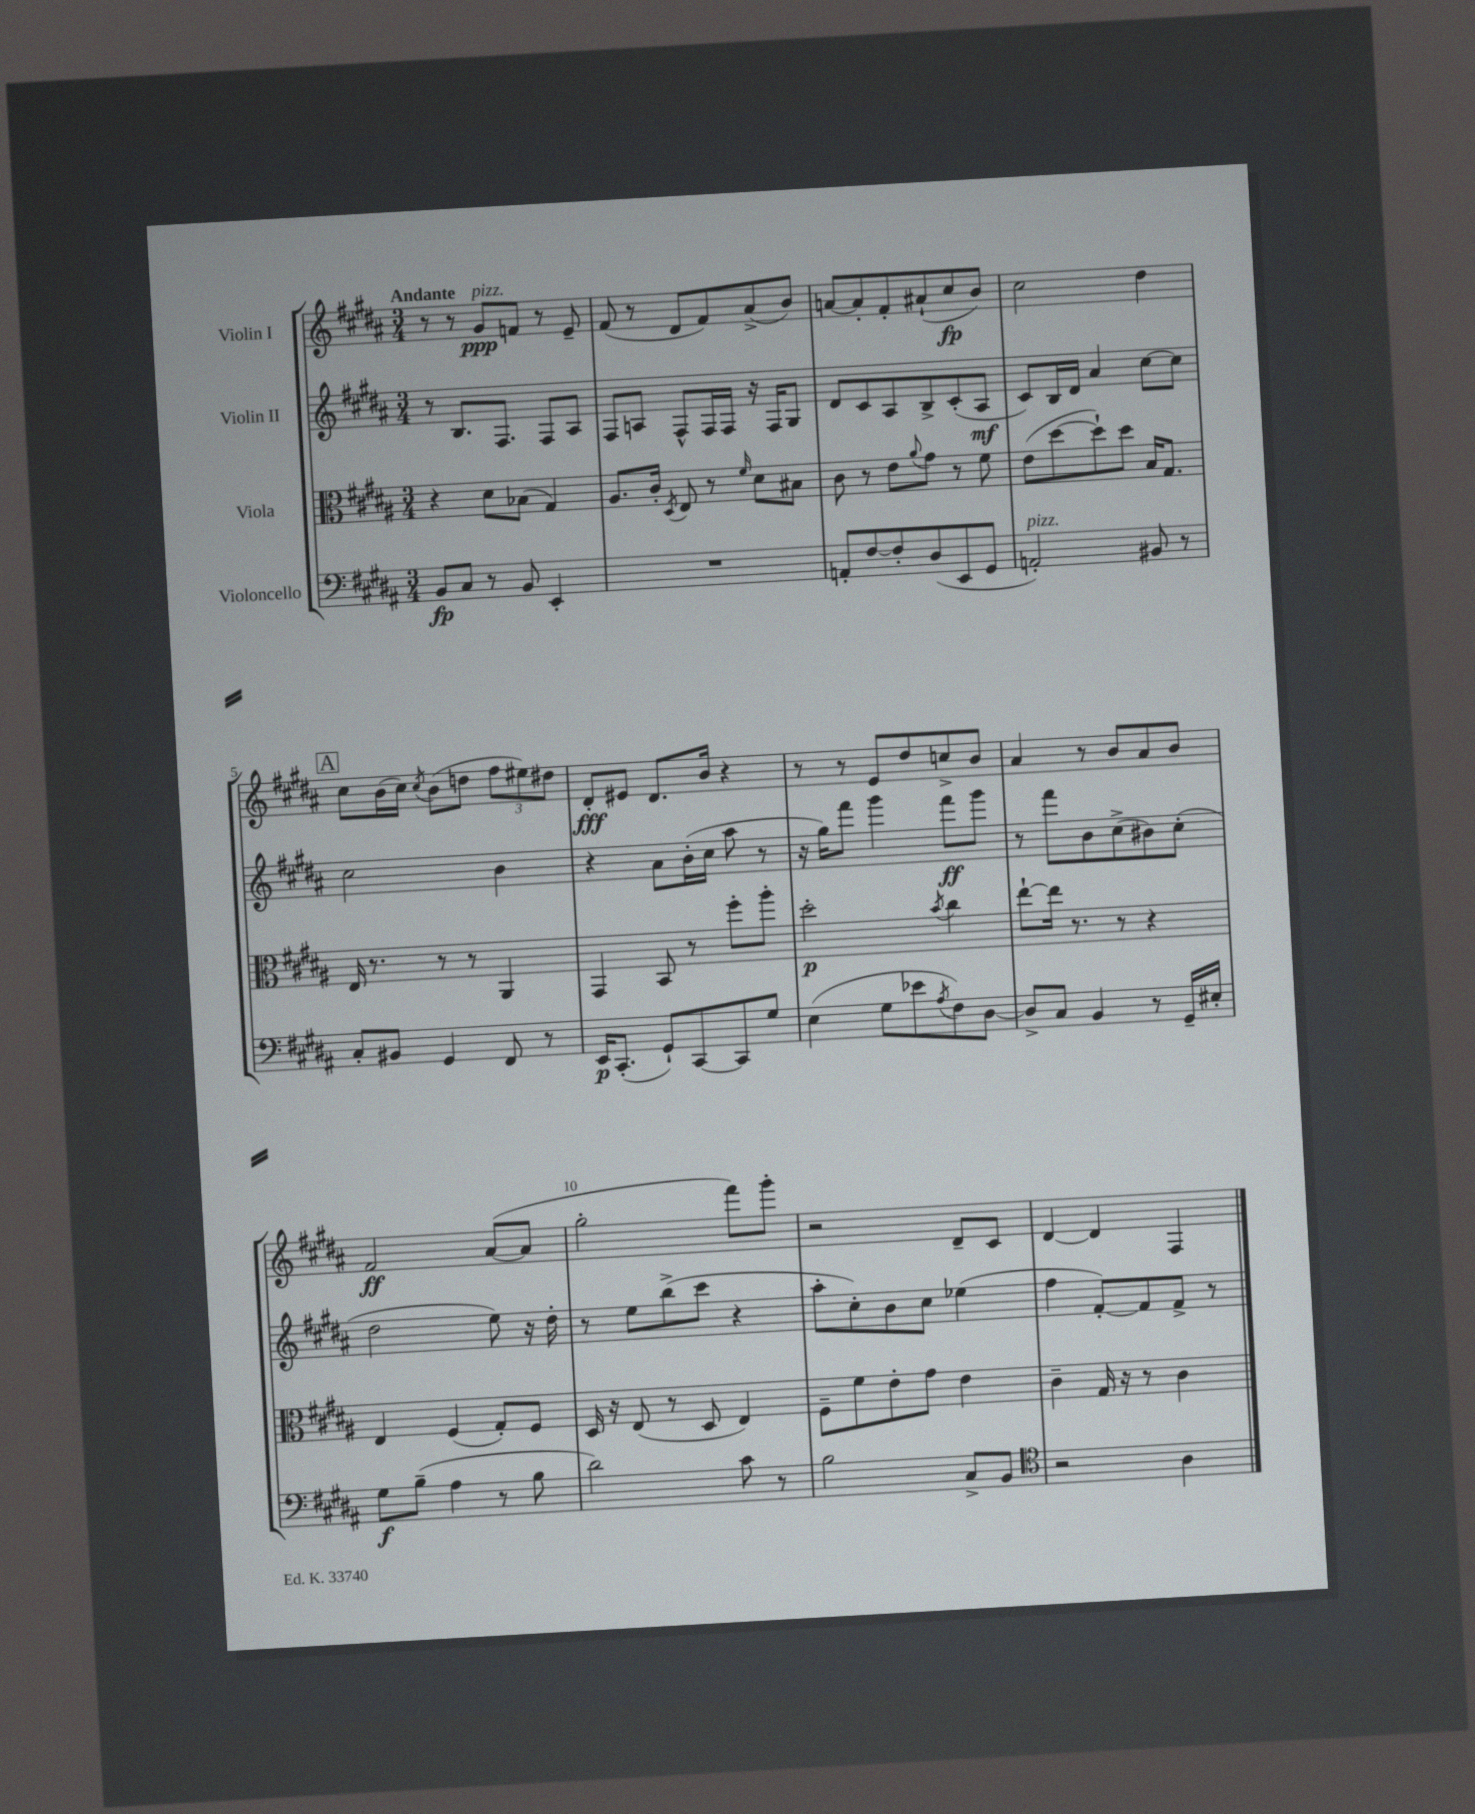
<<
\new StaffGroup <<
\new Staff = "s0" \with { instrumentName = "Violin I" } {
    \clef treble \key b \major \numericTimeSignature \time 3/4 \tempo "Andante"
    r8 r8 gis'8\ppp^\markup { \italic "pizz." } f'8 r8 e'8-- |
    fis'8( r8 dis'8 fis'8) ais'8->( b'8) |
    a'8~ a'8-. fis'8-. ais'8-!( cis''8\fp b'8) |
    cis''2 dis''4 |
    \mark \markup { \box "A" } cis''8 b'16( cis''16) \acciaccatura { cis''8 } b'8( d''8 \tuplet 3/2 { fis''8 eis''8) dis''8 } |
    dis'8-.\fff eis'8 dis'8. b'16 r4 |
    r8 r8 e'8 dis''8 c''8-> b'8 |
    ais'4 r8 b'8 ais'8 b'8 |
    fis'2\ff ais'8~( ais'8 |
    gis''2-. fis'''8) gis'''8-. |
    r2 dis'8-- cis'8 |
    dis'4~ dis'4 fis4 \bar "|." |
}
\new Staff = "s1" \with { instrumentName = "Violin II" } {
    \clef treble \key b \major \numericTimeSignature \time 3/4
    r8 b8. fis8. fis8 ais8 |
    fis8 a8 fis8-^ fis16 fis16 r16 fis16 gis8 |
    dis'8 cis'8 ais8 b8-> cis'8-.( ais8\mf |
    cis'8) b16 dis'16 ais'4 cis''8~ cis''8 |
    \mark \markup { \box "A" } cis''2 b'4 |
    r4 ais'8 b'16-.( cis''16 ais''8 r8 |
    r16 gis''16) fis'''8 gis'''4 fis'''8\ff gis'''8 |
    r8 fis'''8 b'8 cis''8->( bis'8) cis''8-.( |
    dis''2 e''8) r16 dis''16-. |
    r8 e''8 b''8->( cis'''8 r4 |
    ais''8-. cis''8-.) b'8 cis''8 ees''4( |
    fis''4 fis'8~-.) fis'8 fis'8-> r8 \bar "|." |
}
\new Staff = "s2" \with { instrumentName = "Viola" } {
    \clef alto \key b \major \numericTimeSignature \time 3/4
    r4 dis'8 bes8( gis4) |
    ais8. cis'16-. \acciaccatura { dis8 } e8 r8 \grace { fis'16 } dis'8 bis8 |
    cis'8 r8 e'8 \appoggiatura { ais'8 } gis'8 r8 fis'8 |
    e'8( dis''8~ dis''8-!) dis''8 b16 gis8. |
    \mark \markup { \box "A" } e16 r8. r8 r8 ais,4 |
    gis,4 b,8 r8 fis''8-. ais''8-. |
    dis''2-.\p \acciaccatura { b'8 } cis''4 |
    e''8~-! e''16 r8. r8 r4 |
    e4 fis4( gis8-.) fis8 |
    dis16 r16 e8( r8 dis8 e4) |
    fis8-- fis'8 e'8-. gis'8 e'4 |
    cis'4-- gis16 r16 r8 cis'4 \bar "|." |
}
\new Staff = "s3" \with { instrumentName = "Violoncello" } {
    \clef bass \key b \major \numericTimeSignature \time 3/4
    b,8\fp cis8 r8 b,8 e,4-. |
    R2. |
    a,8-. fis8~ fis8-. dis8( e,8 gis,8 |
    a,2-.^\markup { \italic "pizz." }) bis,8 r8 |
    \mark \markup { \box "A" } cis8-. bis,8 gis,4 fis,8 r8 |
    e,16\p cis,8.-.( gis,8-!) cis,8~ cis,8 gis8 |
    e4( gis8 ees'8 \acciaccatura { ais8 } fis8) dis8~ |
    dis8-> cis8 b,4 r8 gis,16-- eis16-. |
    gis8\f b8--( ais4 r8 b8 |
    dis'2) cis'8 r8 |
    b2 cis8-> b,8 |
    \clef tenor r2 ais4 \bar "|." |
}
>>
>>
\layout { \context { \Score \override BarNumber.break-visibility = ##(#f #t #t) barNumberVisibility = #(every-nth-bar-number-visible 5) } }
